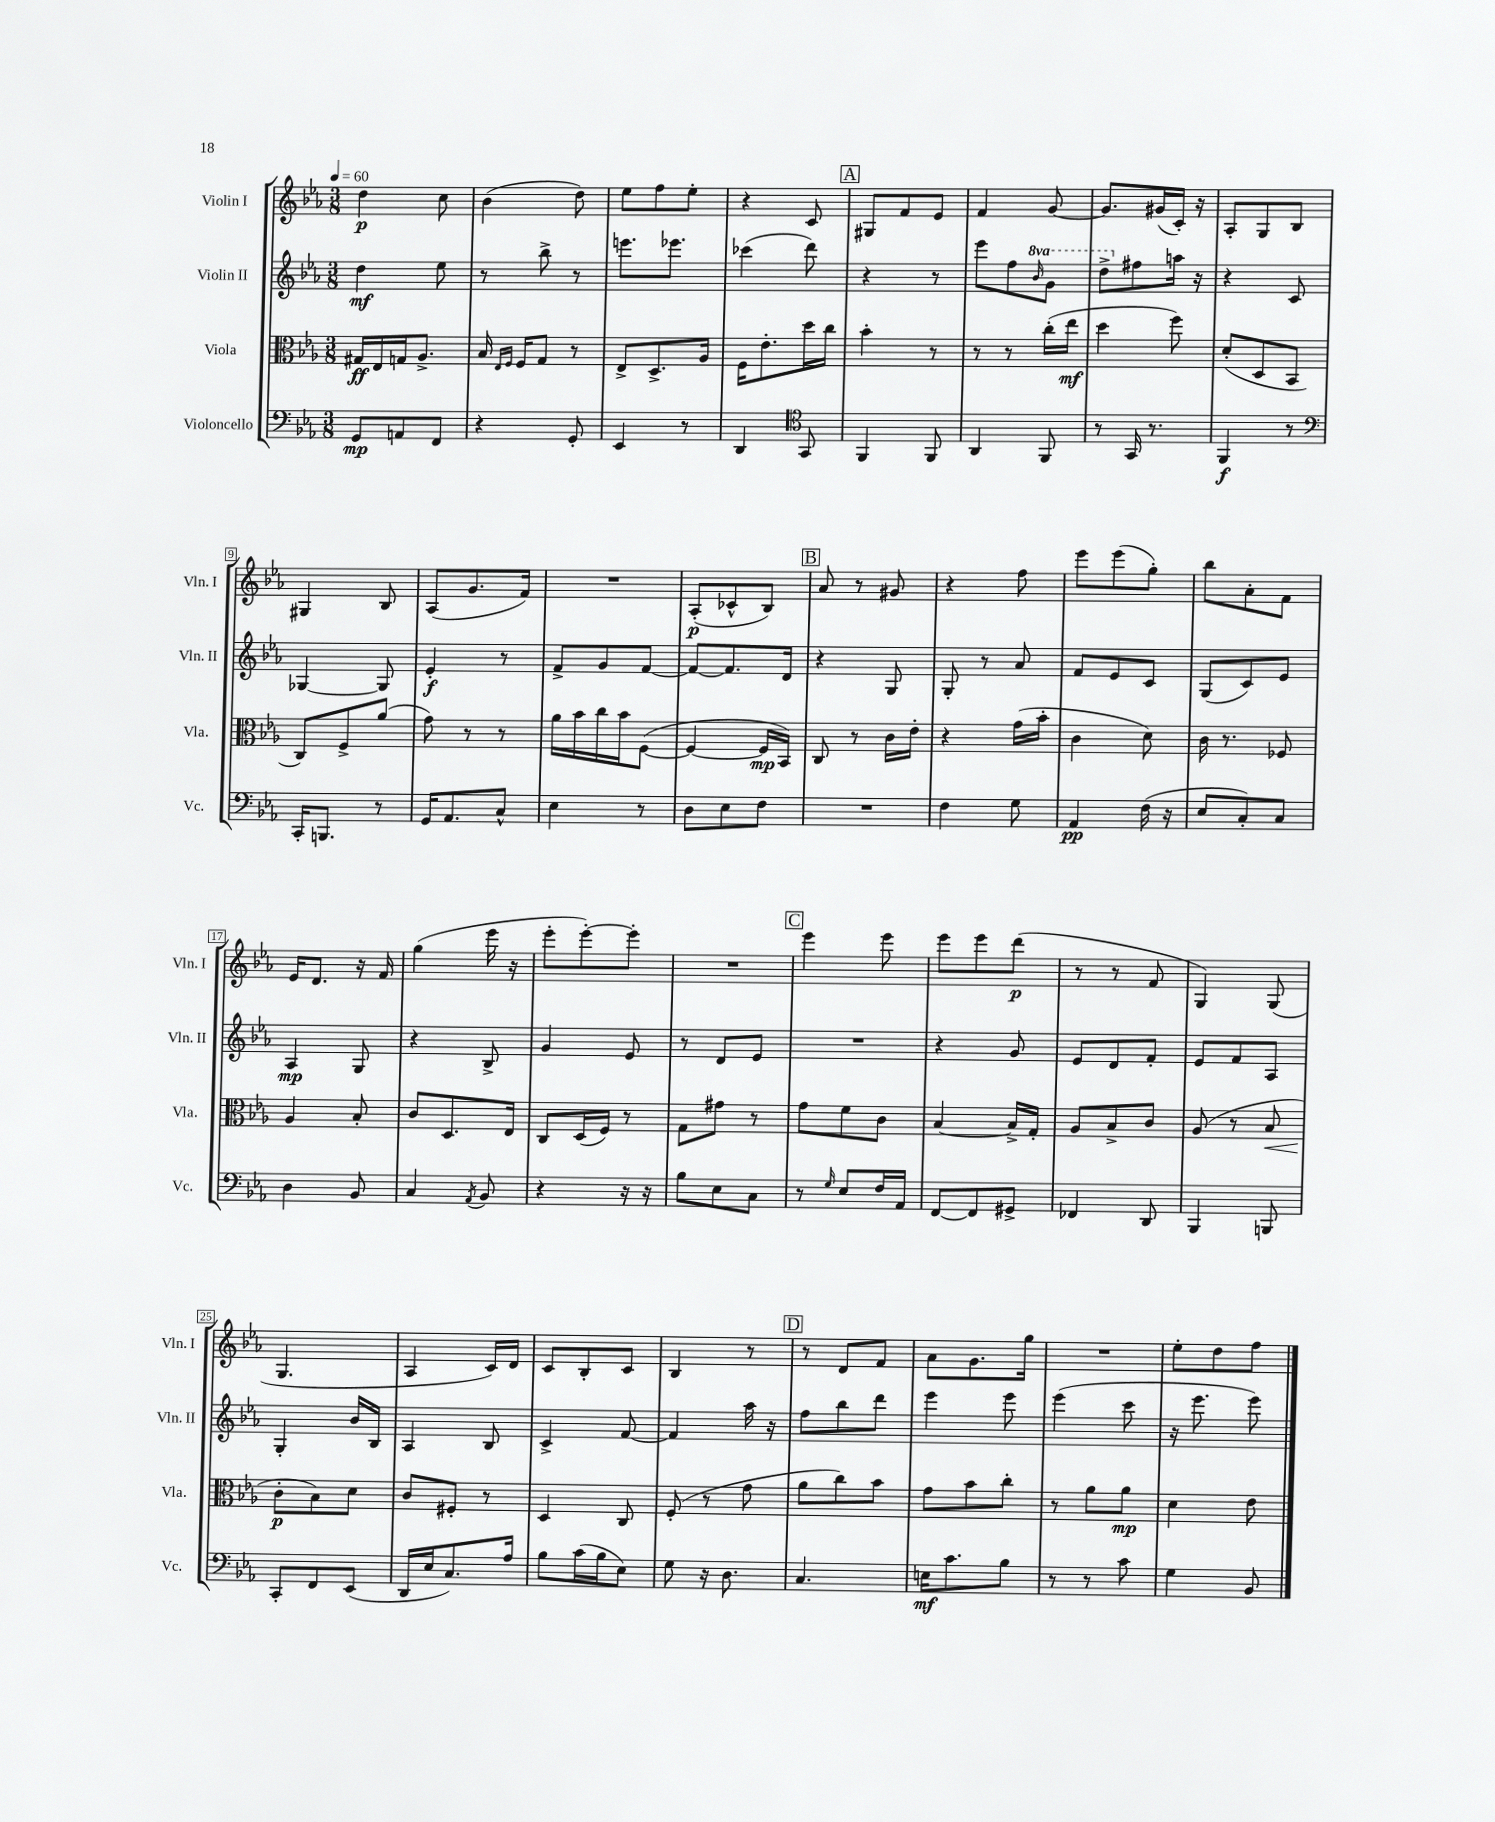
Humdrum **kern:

**kern	**kern	**kern	**kern
*staff4	*staff3	*staff2	*staff1
*clefF4	*clefC3	*clefG2	*clefG2
*k[b-e-a-]	*k[b-e-a-]	*k[b-e-a-]	*k[b-e-a-]
*M3/8	*M3/8	*M3/8	*M3/8
*MM60	*MM60	*MM60	*MM60
8GG	16G#	4dd	4dd
.	16E-	.	.
8AA	16G	.	.
.	8.A-^	.	.
8FF	.	8ee-	8cc
=	=	=	=
4r	16B-	8r	(4b-
.	16qqE-	.	.
.	16qqF	.	.
.	16F	.	.
.	8G	8bb-^	.
8GG'	8r	8r	8dd)
=	=	=	=
4EE-	8E-^	8.eee	8ee-
.	8.D^	.	8ff
.	.	8.eee-	.
8r	.	.	8ee-'
.	16A-	.	.
=	=	=	=
4DD	16F	(4ccc-	4r
.	8.e-'	.	.
*clefC4	*	*	*
8GG	16dd	8ddd)	8c
.	16cc	.	.
=	=	=	=
4FF	4b-'	4r	8G#
.	.	.	8f
8FF	8r	8r	8e-
=	=	=	=
4AA-	8r	8eee-	4f
.	8r	8ff	.
.	.	16qqbb-	.
8FF	(16cc'	8gg	[8g
.	16ee-	.	.
=	=	=	=
8r	4dd	8ddd^	8.g]
16GG	.	8ff#	.
8.r	.	.	(16g#
.	8ff)	16aa	16c')
.	.	16r	16r
=	=	=	=
4FF	(8d'	4r	8A-'
.	8D	.	8G
8r	8BB-	8c	8B-
=	=	=	=
*clefF4	*	*	*
16CC'	8C)	[4G-	4G#
8.BBB	.	.	.
.	8F^	.	.
8r	(8a-	8G-]	8B-
=	=	=	=
16GG	8g)	4e-'	(8A-
8.AA-	.	.	.
.	8r	.	8.g
8C^^	8r	8r	.
.	.	.	16f)
=	=	=	=
4E-	16a-	8f^	4.r
.	16b-	.	.
.	16cc	8g	.
.	16b-	.	.
8r	([8F	[8f	.
=	=	=	=
8D	4F_	8f_	(8A-'
8E-	.	8.f]	8c-^^
8F	16F]	.	8B-)
.	16BB-)	16d	.
=	=	=	=
4.r	8C	4r	8a-
.	8r	.	8r
.	16c	8G	8g#
.	16e-'	.	.
=	=	=	=
4F	4r	8G'	4r
.	.	8r	.
8G	(16g	8a-	8ff
.	16b-'	.	.
=	=	=	=
4AA-	4c	8f	8eee-
.	.	8e-	(8eee-
(16F	8d)	8c	8gg')
16r	.	.	.
=	=	=	=
8E-	16c	(8G	8bb-
.	8.r	.	.
8C')	.	8c)	8a-'
8C	8F-	8e-	8f
=	=	=	=
4D	4A-	4A-	16e-
.	.	.	8.d
8BB-	8B-'	8G	16r
.	.	.	16f
=	=	=	=
4C	8c	4r	(4gg
.	8.D	.	.
8qAA-	.	.	.
8BB-	.	8B-^	16eee-
.	16E-	.	16r
=	=	=	=
4r	8C	4g	8eee-'
.	(16D	.	[8eee-')
.	16F)	.	.
16r	8r	8e-	8eee-']
16r	.	.	.
=	=	=	=
8B-	8G	8r	4.r
8E-	8g#	8d	.
8C	8r	8e-	.
=	=	=	=
8r	8g	4.r	4eee-
16qqG	.	.	.
8E-	8f	.	.
16F	8c	.	8eee-
16AA-	.	.	.
=	=	=	=
[8FF	[4B-	4r	8eee-
8FF]	.	.	8eee-
8GG#^	16B-^]	8g	(8ddd
.	16G'	.	.
=	=	=	=
4FF-	8A-	8e-	8r
.	8B-^	8d	8r
8DD	8c	8f'	8f
=	=	=	=
4BBB-	(8A-	8e-	4G)
.	8r	8f	.
8BBB	8B-	8A-	(8G
=	=	=	=
8CC'	8c'	4G'	4.G
8FF	8B-)	.	.
(8EE-	8d	16b-	.
.	.	16B-	.
=	=	=	=
16DD	8c	4A-	4A-
16E-	.	.	.
8.C)	8F#'	.	.
.	8r	8B-	16c)
16A-	.	.	16d
=	=	=	=
8B-	4D	4c^	8c
(16c	.	.	8B-'
16B-	.	.	.
8E-)	8C	[8f	8c
=	=	=	=
8G	(8F'	4f]	4B-
16r	8r	.	.
8.D	.	.	.
.	8g	16aa-	8r
.	.	16r	.
=	=	=	=
4.C	8a-	8ff	8r
.	8cc)	8bb-	8d
.	8b-	8ddd	8f
=	=	=	=
16E	8g	4eee-	8a-
8.c	.	.	.
.	8b-	.	8.g
8B-	8cc'	8eee-	.
.	.	.	16gg
=	=	=	=
8r	8r	(4eee-	4.r
8r	8a-	.	.
8c	8a-	8ccc	.
=	=	=	=
4G	4d	16r	8ee-'
.	.	8.eee-	.
.	.	.	8dd
8BB-	8e-	8eee-)	8ff
==	==	==	==
*-	*-	*-	*-
